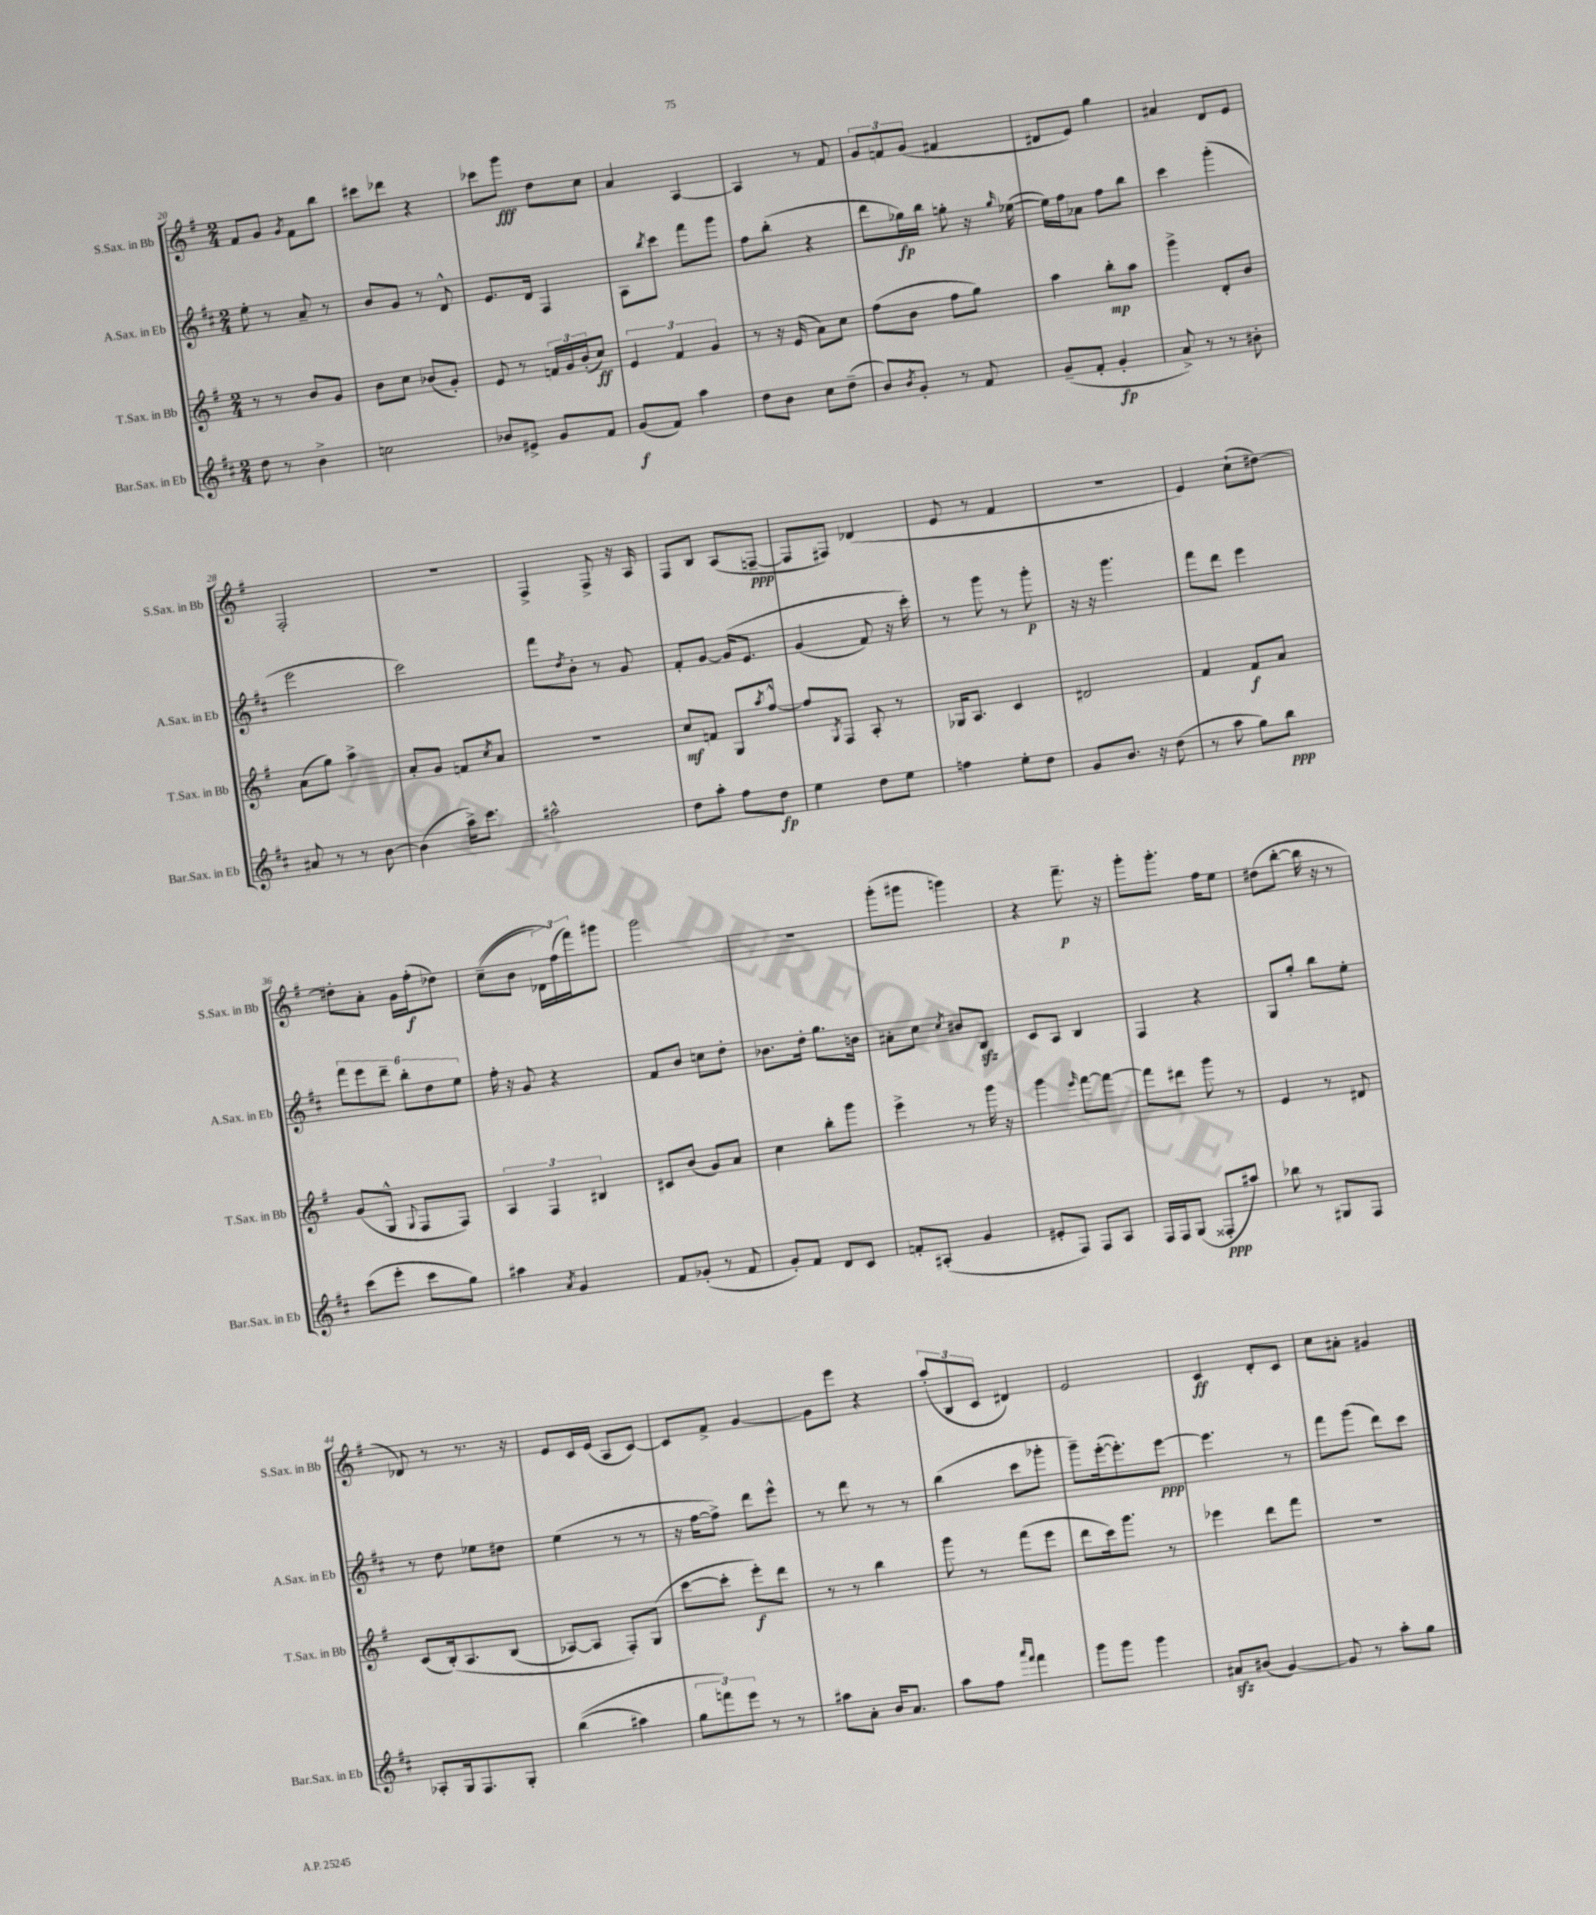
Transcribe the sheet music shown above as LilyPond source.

<<
\new StaffGroup <<
\new Staff = "s0" \with { instrumentName = "S.Sax. in Bb" shortInstrumentName = "S.Sax. in Bb" } {
    \clef treble \key g \major \numericTimeSignature \time 2/4
    fis'8 g'8 \acciaccatura { g'8 } fis'8 b''8 |
    cis'''8 des'''8 r4 |
    ces'''8 g'''8\fff d''8 c''8 |
    a'4 a4~ |
    a4 r8 fis'8 |
    \tuplet 3/2 { g'8 f'8 g'8( } fis'4 |
    dis'8 e'8) g''4 |
    ais'4 d'8 e'8 |
    fis2-. |
    r2 |
    fis4-> fis8-> r16 a16 |
    fis8 b8 a8( f8~--\ppp |
    f8 fis8) des'4( |
    e'8 r8 fis'4 |
    R2 |
    e'4) c''8-!( dis''8~) |
    dis''8-. a'8-. g'16 fis''16-.\f( des''8) |
    c''8--(\( b'8 \tuplet 3/2 { des'16) fis''16(\) fis'''16) } gis'''8 |
    g'''2 |
    R2 |
    g'''8-.( gis'''8 g'''4) |
    r4 fis'''8.--\p r16 |
    g'''8-. g'''8.-. fis''16 e''8 |
    dis''8( b''8~-. b''16 r16 r8 |
    des'8) r8 r8. r16 |
    e'8 c'16 e'16( a8 c'8~) |
    c'8 fis'8-> g'4~ |
    g'8 e'''8 r4 |
    \tuplet 3/2 { a''8-.( b8 c'8 } dis'4) |
    e'2 |
    c'4\ff d'8-. c'8 |
    c''8 ais'8-. gis'4 \bar "|." |
}
\new Staff = "s1" \with { instrumentName = "A.Sax. in Eb" shortInstrumentName = "A.Sax. in Eb" } {
    \clef treble \key d \major \numericTimeSignature \time 2/4
    e''8-. r8 a'8-- r8 |
    b'8 g'8 r8 d'8-^ |
    e'8. d'16 fis4 |
    a8 \acciaccatura { b''8 } cis'''8 fis'''8 g'''8 |
    fis''8 b''8-.( r4 |
    d'''8 ges''16\fp) b''16 g''8-. r16 \grace { g''16 } ees''16~( |
    ees''16) fis''16 aes'8 fis''8 b''8 |
    cis'''4 g'''4-.( |
    e'''2 |
    cis'''2) |
    fis'''8 \acciaccatura { d''8 } b'8-. r8 g'8 |
    fis'8-. g'8~ g'16\( e'8. |
    g'4( fis'8) r16 cis'''16-.\) |
    r8 g'''8 r8 g'''8-.\p |
    r16 r16 g'''4. |
    fis'''8 d'''8 e'''4 |
    \tuplet 6/4 { fis'''8 e'''8 d'''8-- b''8-. d''8 e''8 } |
    fis''16-. r16 g'8 r4 |
    fis'8 b'8 c''8 d''8-. |
    bes'8. d''16-. g''8. b'16 |
    ais'8-. cis''8 \acciaccatura { cis''8 } bis'8 b8\sfz |
    cis'8 a8 b4 |
    fis4 r4 |
    g8 g''8-. b''8 e''8-. |
    r8 d''8 ees''8 dis''8 |
    e''4( r8 r8 |
    r16 fis''16~ fis''8->) d'''8 e'''8-^ |
    r8 d'''8 r8 r8 |
    b''4( cis'''8 ges'''8-. |
    g'''8--) e'''16~-.( e'''8.-.) e'''8~\ppp |
    e'''4. r8 |
    fis'''8 g'''8( d'''8) cis'''8 \bar "|." |
}
\new Staff = "s2" \with { instrumentName = "T.Sax. in Bb" shortInstrumentName = "T.Sax. in Bb" } {
    \clef treble \key g \major \numericTimeSignature \time 2/4
    r8 r8 b'8 g'8 |
    b'8 c''8 bes'8( g'8-.) |
    e'8 r8 \tuplet 3/2 { f'16 g'16 b'16-.( } c''8\ff) |
    \tuplet 3/2 { e'4 fis'4 g'4 } |
    r8 r16 e'16( a'8) c''8 |
    fis''8( b'8 fis''8 g''8) |
    a''4 b''8-.\mp a''8 |
    g'''4-> d'8-. b'8 |
    a'8( g''8) a''4-> |
    a'8-. g'8 f'8 \acciaccatura { c''8 } a'8 |
    R2 |
    c''8\mf f'8 g8 \acciaccatura { a''8 } fis''8~-^ |
    fis''8 \acciaccatura { g8 } fis8 a8-. r8 |
    ges16 a8. c'4 |
    dis'2 |
    fis'4 fis'8\f a'8 |
    g'8( g8-^ \appoggiatura { g8 } fis8 fis8) |
    \tuplet 3/2 { a4 fis4 bis4 } |
    cis'8 b'8( g'8) a'8 |
    c''4 b''8-. g'''8 |
    e'''4-> r8 g'''16 r16 |
    g'''4 \grace { e'''16 } fis'''8~ fis'''8~ |
    fis'''8 dis'''8 g'''8 r8 |
    e'4 r8 dis'8 |
    c'8( b16-.)\( a8. b8( |
    aes8~) aes8 fis8-.\) g8( |
    c'''8~ c'''8-. e'''8-.\f) d'''8 |
    r8 r8 b''4 |
    g'''8 r8 fis'''8( e'''8 |
    d'''8 c'''16) g'''8. r8 |
    ees'''4 d'''8 fis'''8 |
    R2 \bar "|." |
}
\new Staff = "s3" \with { instrumentName = "Bar.Sax. in Eb" shortInstrumentName = "Bar.Sax. in Eb" } {
    \clef treble \key d \major \numericTimeSignature \time 2/4
    d''8 r8 b'4-> |
    c''2 |
    bes'8 eis'8-> g'8 fis'8 |
    g'8\f( fis'8) a''4 |
    d''8 b'8 cis''8 d''8--( |
    b'8) \acciaccatura { b'8 } g'8-. r8 fis'8 |
    g'8--( fis'8-. g'4-.\fp |
    a'8->) r8 r8 bis'8-. |
    ais'8 r8 r8 b'8~ |
    b'4( a''16->) cis'''8. |
    ais''2-^ |
    d''8 a''8-. fis''8 d''8\fp |
    e''4 d''8 e''8 |
    f''4 e''8-. d''8 |
    g'8 b'8. r16 d''8( |
    r8 a''8 g''8) b''8\ppp |
    cis'''8( e'''8-. cis'''8 g''8) |
    ais''4 \acciaccatura { a'8 } g'4 |
    fis'8 ges'8-.( r8 fis'8 |
    g'8-.) fis'8 d'8 cis'8 |
    f'8-. ais8-.( g'4 |
    eis'8-. fis8) fis8 a8 |
    fis16 fis16 g8( fisis8-.\ppp ais''8) |
    bes''8 r8 gis8 fis8 |
    aes8-. g16 fis8. g8-. |
    b''4(\( ais''4) |
    \tuplet 3/2 { g''8 f'''8\) e'''8 } r8 r8 |
    ais''8 a'8-. b'16 a'8. |
    a''8 fis''8 \grace { a'''16 fis'''16 } fis'''4 |
    g'''8 g'''8 g'''4 |
    ais'8\sfz bis'8( g'4~) |
    g'8 r8 a''8-. g''8 \bar "|." |
}
>>
>>
\layout { \context { \Score currentBarNumber = #20 } }
